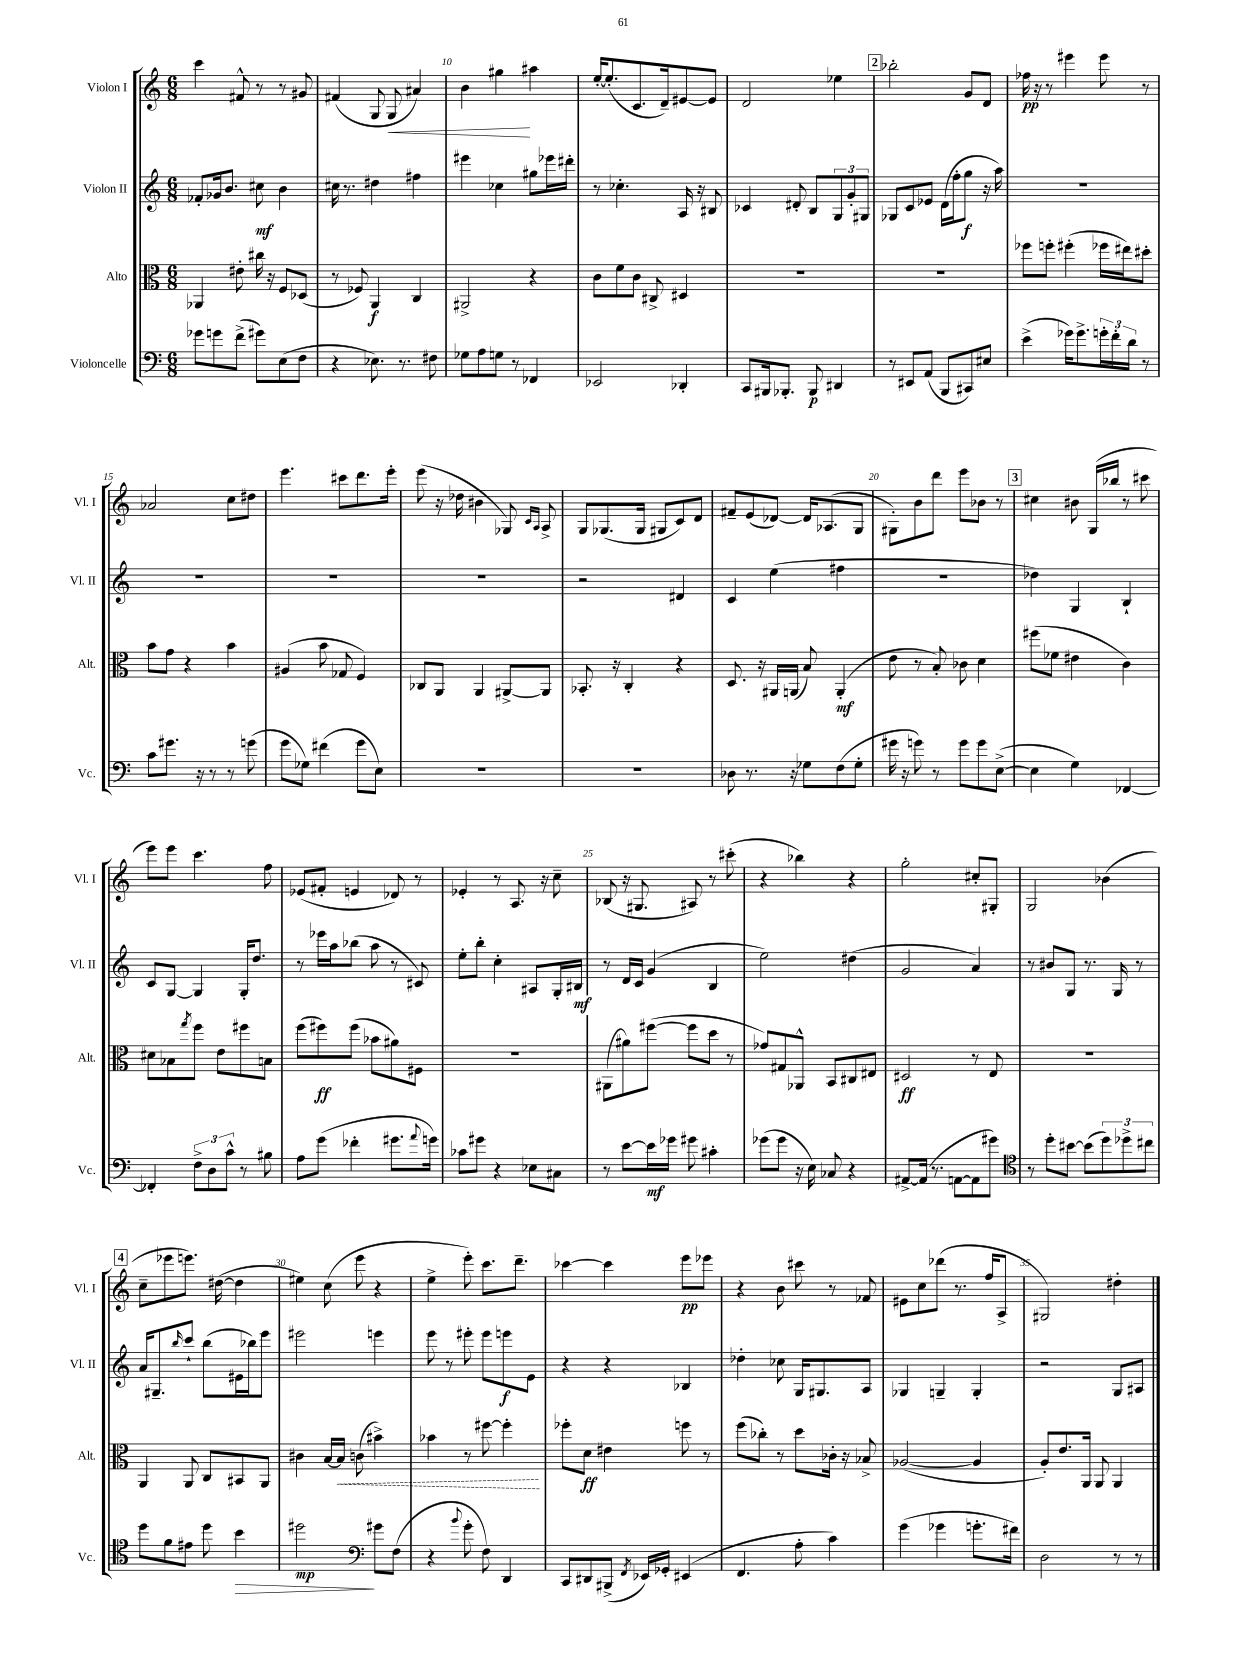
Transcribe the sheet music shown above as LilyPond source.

<<
\new StaffGroup <<
\new Staff = "s0" \with { instrumentName = "Violon I" shortInstrumentName = "Vl. I" } {
    \clef treble \key c \major \numericTimeSignature \time 6/8
    c'''4 fis'8-^ r8 r8 gis'8 |
    fis'4( g8 g8\< ais'4) |
    b'4 gis''4\! ais''4 |
    e''16~-. e''8.-.( c'8. d'16--) eis'8~ eis'8 |
    d'2 ees''4 |
    \mark \markup { \box "2" } bes''2-. g'8 d'8 |
    fes''16\pp r16 r8 eis'''4 eis'''8 r8 |
    aes'2 c''8 dis''8 |
    e'''4. cis'''8 d'''8. e'''16-. |
    e'''8( r16 des''16 bis'4 ges8) \grace { c'16 a16 } a8-> |
    g8 ges8.( ges16 gis8 c'8) d'8 |
    fis'8-- e'8( des'8~) des'16 aes8.( g8 |
    gis8-.) b'8 d'''8 e'''8 bes'8 r8 |
    \mark \markup { \box "3" } cis''4 bis'8 g16( bes''16 r8 cis'''8 |
    e'''8) e'''8 c'''4. f''8 |
    ees'8( fis'8-. e'4 des'8) r8 |
    ees'4-. r8 a8. r16 c''8-- |
    bes8( r16 gis8. ais8) r8 cis'''8-.( |
    r4 bes''4) r4 |
    g''2-. cis''8-. gis8-. |
    g2 bes'4( |
    \mark \markup { \box "4" } c''8-- ees'''8 e'''8.) dis''16~( dis''4 |
    eis''4) c''8( e'''8 r4 |
    e''4-> e'''8-.) c'''8. d'''8.-- |
    ces'''4~ ces'''4 e'''8\pp ees'''8 |
    r4 b'8 cis'''8 r8 fes'8 |
    eis'8 c''8 des'''8( r8. f''16 a8-> |
    gis2) dis''4-. \bar "|." |
}
\new Staff = "s1" \with { instrumentName = "Violon II" shortInstrumentName = "Vl. II" } {
    \clef treble \key c \major \numericTimeSignature \time 6/8
    fes'8-. ges'16 b'8. cis''8\mf b'4 |
    cis''16 r8. dis''4 fis''4 |
    eis'''4 ces''4 gis''8 ees'''16 dis'''16-. |
    r8 ces''4.-. a16 r16 bis8 |
    ces'4 dis'8-. b8 \tuplet 3/2 { g8 g'8-. gis8 } |
    \mark \markup { \box "2" } ges8 c'8 ees'8 d'16( f''16-. g''8\f r16 a''16) |
    R2. |
    R2. |
    R2. |
    R2. |
    r2 dis'4 |
    c'4 e''4( fis''4 |
    R2. |
    \mark \markup { \box "3" } des''4) g4 b4-! |
    c'8 g8~ g4 g16-. d''8. |
    r8 ees'''16 a''16 bes''8( a''8 r8 cis'8) |
    e''8-. b''8-. c''4-. ais8 g16-. bis16\mf |
    r8 d'16 c'16 g'4( b4 |
    e''2) dis''4( |
    g'2 a'4) |
    r8 bis'8 g8 r8. g16 r8 |
    \mark \markup { \box "4" } a'16 gis8.-- \grace { b''16 } c'''8-! b''8( eis'16 bes''16) e'''8 |
    eis'''2 e'''4 |
    e'''8 r8 eis'''8-. eis'''8 e'''8\f e'8 |
    r4 r4 bes4 |
    des''4-. ces''8 g16 gis8. a8 |
    ges4 g4-- g4-. |
    r2 g8 ais8 \bar "|." |
}
\new Staff = "s2" \with { instrumentName = "Alto" shortInstrumentName = "Alt." } {
    \clef alto \key c \major \numericTimeSignature \time 6/8
    aes,4 eis'8-. cis''16 r16 f8 des8( |
    r8 fes8) a,4\f c4 |
    ais,2-> r4 |
    c'8 f'8 c'8 cis8-> dis4 |
    R2. |
    \mark \markup { \box "2" } R2. |
    fes''8 f''8-. fis''4-.( fes''16 eis''16) dis''8-. |
    b'8 g'8 r4 b'4 |
    ais4( b'8 ges8 f4) |
    ces8 a,8 a,4 ais,8~-> ais,8 |
    bes,8.-. r16 c4-. r4 |
    d8. r16 ais,16 a,16( b8) a,4-.\mf( |
    e'8 r8 b8-.) ces'8 d'4 |
    \mark \markup { \box "3" } fis''8( fes'8 eis'4 c'4) |
    dis'8 bes8 \acciaccatura { g''8 } f''8 e'8 fis''8 b8 |
    f''8( fis''8\ff) fis''8( bes'8 ais'8) fis8 |
    R2. |
    ais,8( ais'8) fis''8~( fis''8 d''8 r8 |
    ges'8) gis8 aes,8-^ b,8 cis8 eis8 |
    dis2\ff r8 e8 |
    R2. |
    \mark \markup { \box "4" } a,4 a,8 c8 bis,8 a,8 |
    cis'4 b16~ \once \override Hairpin.style = #'dashed-line b16\< c'8( bis'4->) |
    bes'4 r8 fis''8~ fis''4-.\! |
    fes''8-. d'8\ff eis'4 f''8 r8 |
    f''8( ces''8-.) r8 d''8 ces'16-. r16 bes8-> |
    aes2~( aes4 |
    a8-.) e'8. a,16 a,8 a,4 \bar "|." |
}
\new Staff = "s3" \with { instrumentName = "Violoncelle" shortInstrumentName = "Vc." } {
    \clef bass \key c \major \numericTimeSignature \time 6/8
    ges'8 g'8 f'8->( gis'8) e8( f8 |
    r4 ees8.) r8. fis8 |
    ges8 a8 g8 r8 fes,4 |
    ees,2 des,4-. |
    c,8 bis,,16 bes,,8.-. bes,,8\p dis,4 |
    \mark \markup { \box "2" } r8 eis,8 a,8( b,,8 cis,8) eis8 |
    e'4->( ges'16) ges'8.-> \tuplet 3/2 { g'16-. f'16-. d'16 } r8 |
    c'8 gis'8. r16 r8 r8 g'8( |
    g'8 ges8) fis'4( g'8 e8) |
    R2. |
    R2. |
    des8 r8. r16 ges8 f8( ges8-. |
    gis'16 r16 g'8) r8 g'8 g'8 e8~->( |
    \mark \markup { \box "3" } e4 g4) fes,4~ |
    fes,4-. \tuplet 3/2 { f8-> d8 c'8-^ } r8 bis8 |
    a8 g'8( fes'4-. gis'8. \appoggiatura { a'8 } g'16) |
    ces'8 gis'8 r4 ees8 cis8 |
    r8 e'8~ e'16\mf ges'16 gis'8 cis'4-. |
    ges'8( ges'8 r16 e16) ces8 r4 |
    ais,8~-> ais,16( r8. a,8~ a,8 gis'8) |
    \clef tenor r8 d''8-. bis'8~ bis'8( \tuplet 3/2 { d''8) des''8-> cis''8 } |
    \mark \markup { \box "4" } d''8 f'8 eis'8 d''8 b'4\> |
    dis''2\mp\! \clef bass gis'8 f8( |
    r4 \appoggiatura { b'8 } g'8-. f8) d,4 |
    c,8 dis,8 bis,,8->( \acciaccatura { f,8 } ees,16) ges,16-. eis,4( |
    f,4. a8-. c'4) |
    g'4( ges'4 g'8.-. fis'16) |
    d2 r8 r8 \bar "|." |
}
>>
>>
\layout { \context { \Score currentBarNumber = #8 \override BarNumber.break-visibility = ##(#f #t #t) barNumberVisibility = #(every-nth-bar-number-visible 5) } }
